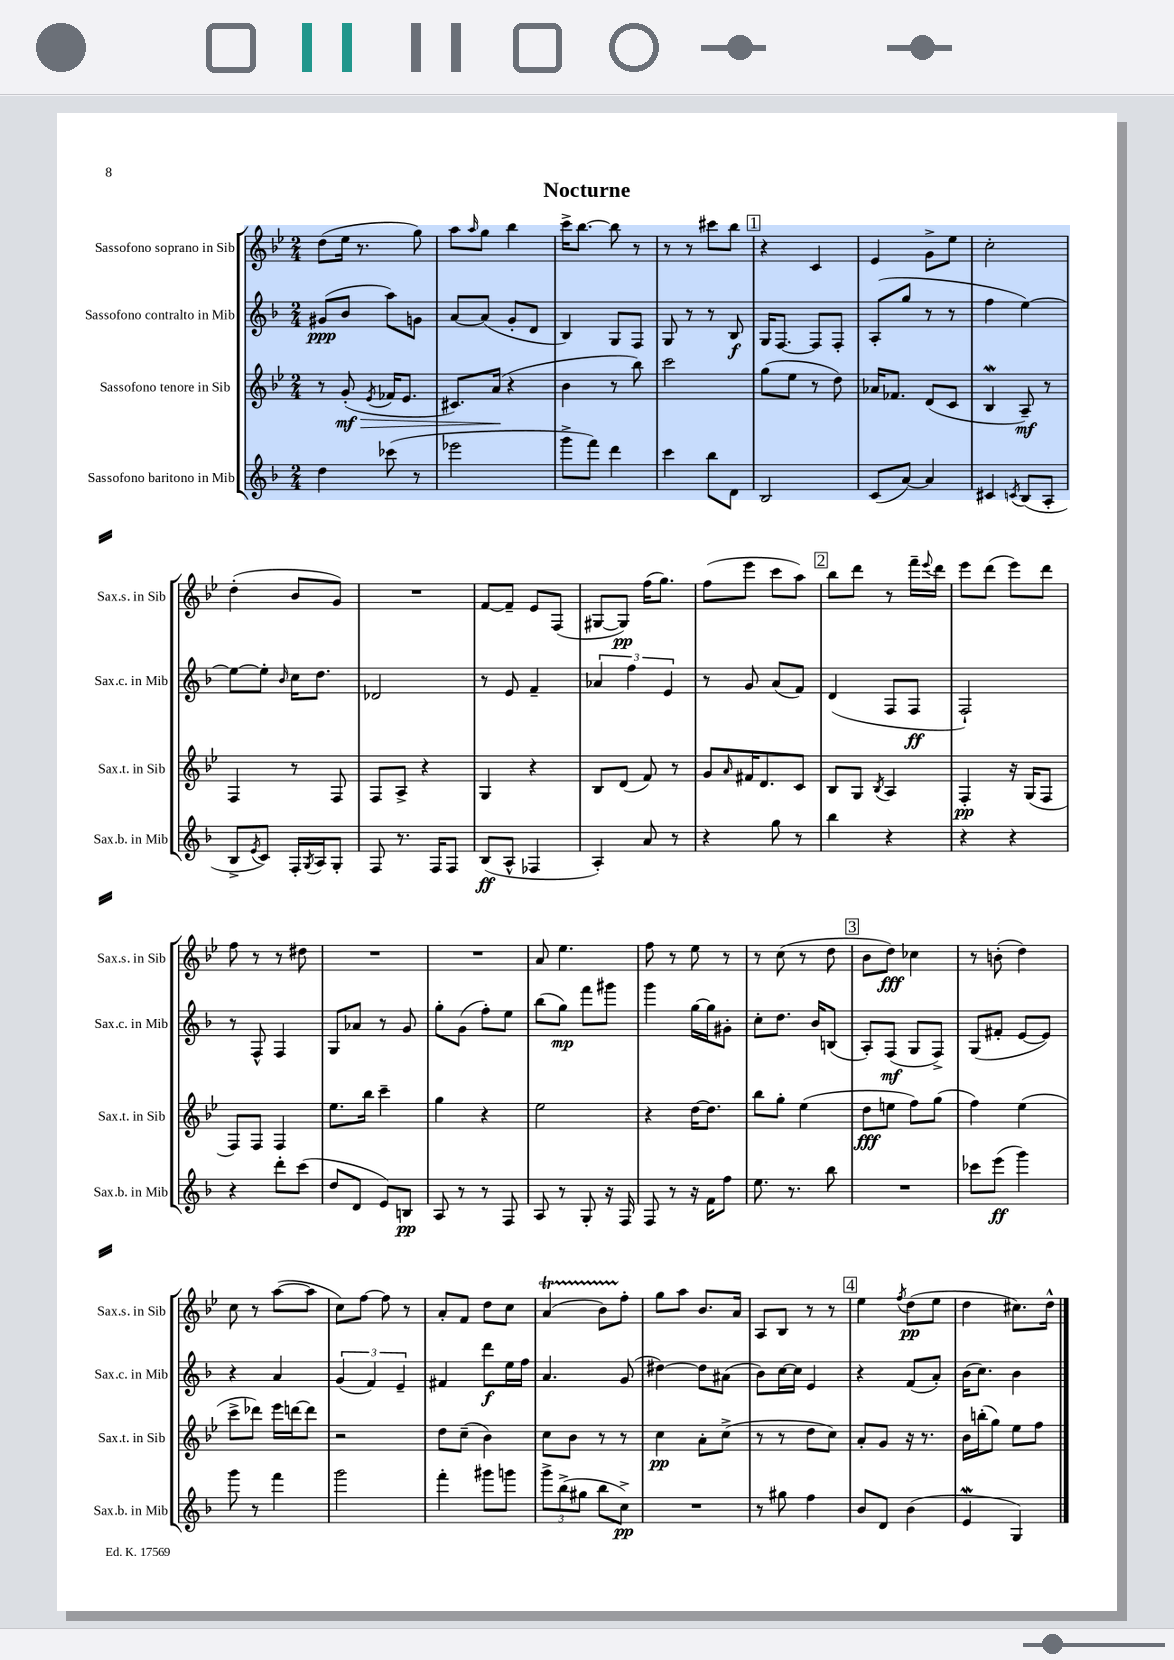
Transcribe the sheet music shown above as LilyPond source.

\header { title = "Nocturne" }
<<
\new StaffGroup <<
\new Staff = "s0" \with { instrumentName = "Sassofono soprano in Sib" shortInstrumentName = "Sax.s. in Sib" } {
    \clef treble \key bes \major \numericTimeSignature \time 2/4
    d''8( ees''16 r8. g''8) |
    a''8 \grace { a''16 } g''8 bes''4 |
    c'''16-> bes''8.~ bes''8 r8 |
    r8 r8 cis'''8 bes''8 |
    \mark \markup { \box "1" } r4 c'4 |
    ees'4 g'8-> ees''8 |
    c''2-. |
    d''4-.( bes'8 g'8) |
    R2 |
    f'8~ f'8-- ees'8 f8( |
    gis8~ gis8\pp) f''16( g''8.) |
    f''8( ees'''8 c'''8 a''8) |
    \mark \markup { \box "2" } bes''8 d'''8 r8 f'''16-- \appoggiatura { ees'''8 } d'''16 |
    ees'''8 d'''8( ees'''8) d'''8 |
    f''8 r8 r8 dis''8 |
    R2 |
    R2 |
    a'8 ees''4. |
    f''8 r8 ees''8 r8 |
    r8 c''8( r8 d''8 |
    \mark \markup { \box "3" } bes'8 d''8\fff) ces''4 |
    r8 b'8-.( d''4) |
    c''8 r8 a''8~( a''8 |
    c''8) f''8~ f''8 r8 |
    a'8-. f'8 d''8 c''8 |
    a'4\startTrillSpan( bes'8) f''8-.\stopTrillSpan |
    g''8 a''8 bes'8. a'16 |
    a8 bes8 r8 r8 |
    \mark \markup { \box "4" } ees''4 \acciaccatura { f''8 } d''8\pp( ees''8 |
    d''4 cis''8.) d''16-^ \bar "|." |
}
\new Staff = "s1" \with { instrumentName = "Sassofono contralto in Mib" shortInstrumentName = "Sax.c. in Mib" } {
    \clef treble \key f \major \numericTimeSignature \time 2/4
    gis'8\ppp( bes'8 a''8) g'8 |
    a'8~ a'8( g'8-. d'8 |
    bes4) g8 f8 |
    g8 r8 r8 bes8\f |
    \mark \markup { \box "1" } g16 f8.~ f8 f8-. |
    a8-.( g''8 r8 r8 |
    f''4 e''4~) |
    e''8~ e''8-. \grace { bes'16 } c''16 d''8. |
    des'2 |
    r8 e'8 f'4-- |
    \tuplet 3/2 { aes'4 f''4 e'4 } |
    r8 g'8 a'8( f'8) |
    \mark \markup { \box "2" } d'4( f8 f8\ff |
    f2-!) |
    r8 f8-^ f4 |
    g8 aes'8 r8 g'8 |
    g''8-. g'8( f''8-.) e''8 |
    bes''8( g''8\mp) f'''8 gis'''8 |
    g'''4 g''16~ g''16 gis'8-. |
    c''8-. d''8. bes'16 b8( |
    \mark \markup { \box "3" } a8-.) f8\mf( g8 f8->) |
    g8( fis'8-. e'8~ e'8) |
    r4 a'4 |
    \tuplet 3/2 { g'4( f'4) e'4-- } |
    fis'4 d'''8\f e''16 f''16 |
    a'4. g'8( |
    dis''4~) dis''8 ais'8( |
    bes'8) c''16~ c''16 e'4 |
    \mark \markup { \box "4" } r4 f'8( a'8-.) |
    bes'16( c''8.) bes'4 \bar "|." |
}
\new Staff = "s2" \with { instrumentName = "Sassofono tenore in Sib" shortInstrumentName = "Sax.t. in Sib" } {
    \clef treble \key bes \major \numericTimeSignature \time 2/4
    r8 g'8-.\mf\>( \acciaccatura { ees'8 } fes'16 ees'8. |
    cis'8.) a'16\!( r4 |
    bes'4 r8 bes''8) |
    c'''2 |
    \mark \markup { \box "1" } g''8( ees''8 r8 d''8) |
    aes'16 fes'8. d'8( c'8 |
    bes4\mordent a8--\mf) r8 |
    f4 r8 f8 |
    f8 a8-> r4 |
    g4 r4 |
    bes8 d'8( f'8) r8 |
    g'8 \grace { a'16 } fis'16 d'8. c'8 |
    \mark \markup { \box "2" } bes8 g8 \acciaccatura { bes8 } a4 |
    f4-.\pp r16 g16( f8 |
    f8) f8 f4 |
    ees''8. bes''16 c'''4-- |
    g''4 r4 |
    ees''2 |
    r4 d''16~ d''8. |
    bes''8 g''8-. ees''4( |
    \mark \markup { \box "3" } d''8\fff e''8 f''8) g''8( |
    f''4) ees''4( |
    c'''8-> des'''8) ees'''16 d'''16~ d'''8 |
    r2 |
    d''8 c''8--( bes'4) |
    c''8 bes'8 r8 r8 |
    c''4\pp a'8-. c''8->( |
    r8 r8 d''8 c''8) |
    \mark \markup { \box "4" } a'8-. g'8 r16 r8. |
    bes'16 b''16-.( g''8) ees''8 f''8 \bar "|." |
}
\new Staff = "s3" \with { instrumentName = "Sassofono baritono in Mib" shortInstrumentName = "Sax.b. in Mib" } {
    \clef treble \key f \major \numericTimeSignature \time 2/4
    d''4 ces'''8( r8 |
    ees'''2 |
    g'''8-> f'''8) d'''4 |
    c'''4 bes''8 d'8 |
    \mark \markup { \box "1" } bes2 |
    c'8( a'8~) a'4 |
    cis'4 \acciaccatura { c'8 } bes8( a8-. |
    bes8-> \acciaccatura { e'8 } c'8) f16-. \acciaccatura { g8 } a16 g8-. |
    f8 r8. f16 f8 |
    bes8\ff( a8-^ fes4 |
    a4-.) a'8 r8 |
    r4 g''8 r8 |
    \mark \markup { \box "2" } bes''4 r4 |
    r4 r4 |
    r4 d'''8-. c'''8( |
    d''8 d'8 e'8) b8\pp |
    a8 r8 r8 f8 |
    a8 r8 g8-. r16 f16 |
    f8 r8 r16 f'16 f''8 |
    e''8. r8. bes''8 |
    \mark \markup { \box "3" } R2 |
    ces'''8 e'''8\ff( g'''4) |
    g'''8 r8 f'''4 |
    g'''2 |
    f'''4-. gis'''8 g'''8 |
    \tuplet 3/2 { g'''8-> bes''8->( gis''8 } bes''8 c''8->\pp) |
    R2 |
    r8 gis''8 f''4 |
    \mark \markup { \box "4" } bes'8 d'8 bes'4( |
    e'4\mordent g4) \bar "|." |
}
>>
>>
\layout { \context { \Score \remove "Bar_number_engraver" } }
